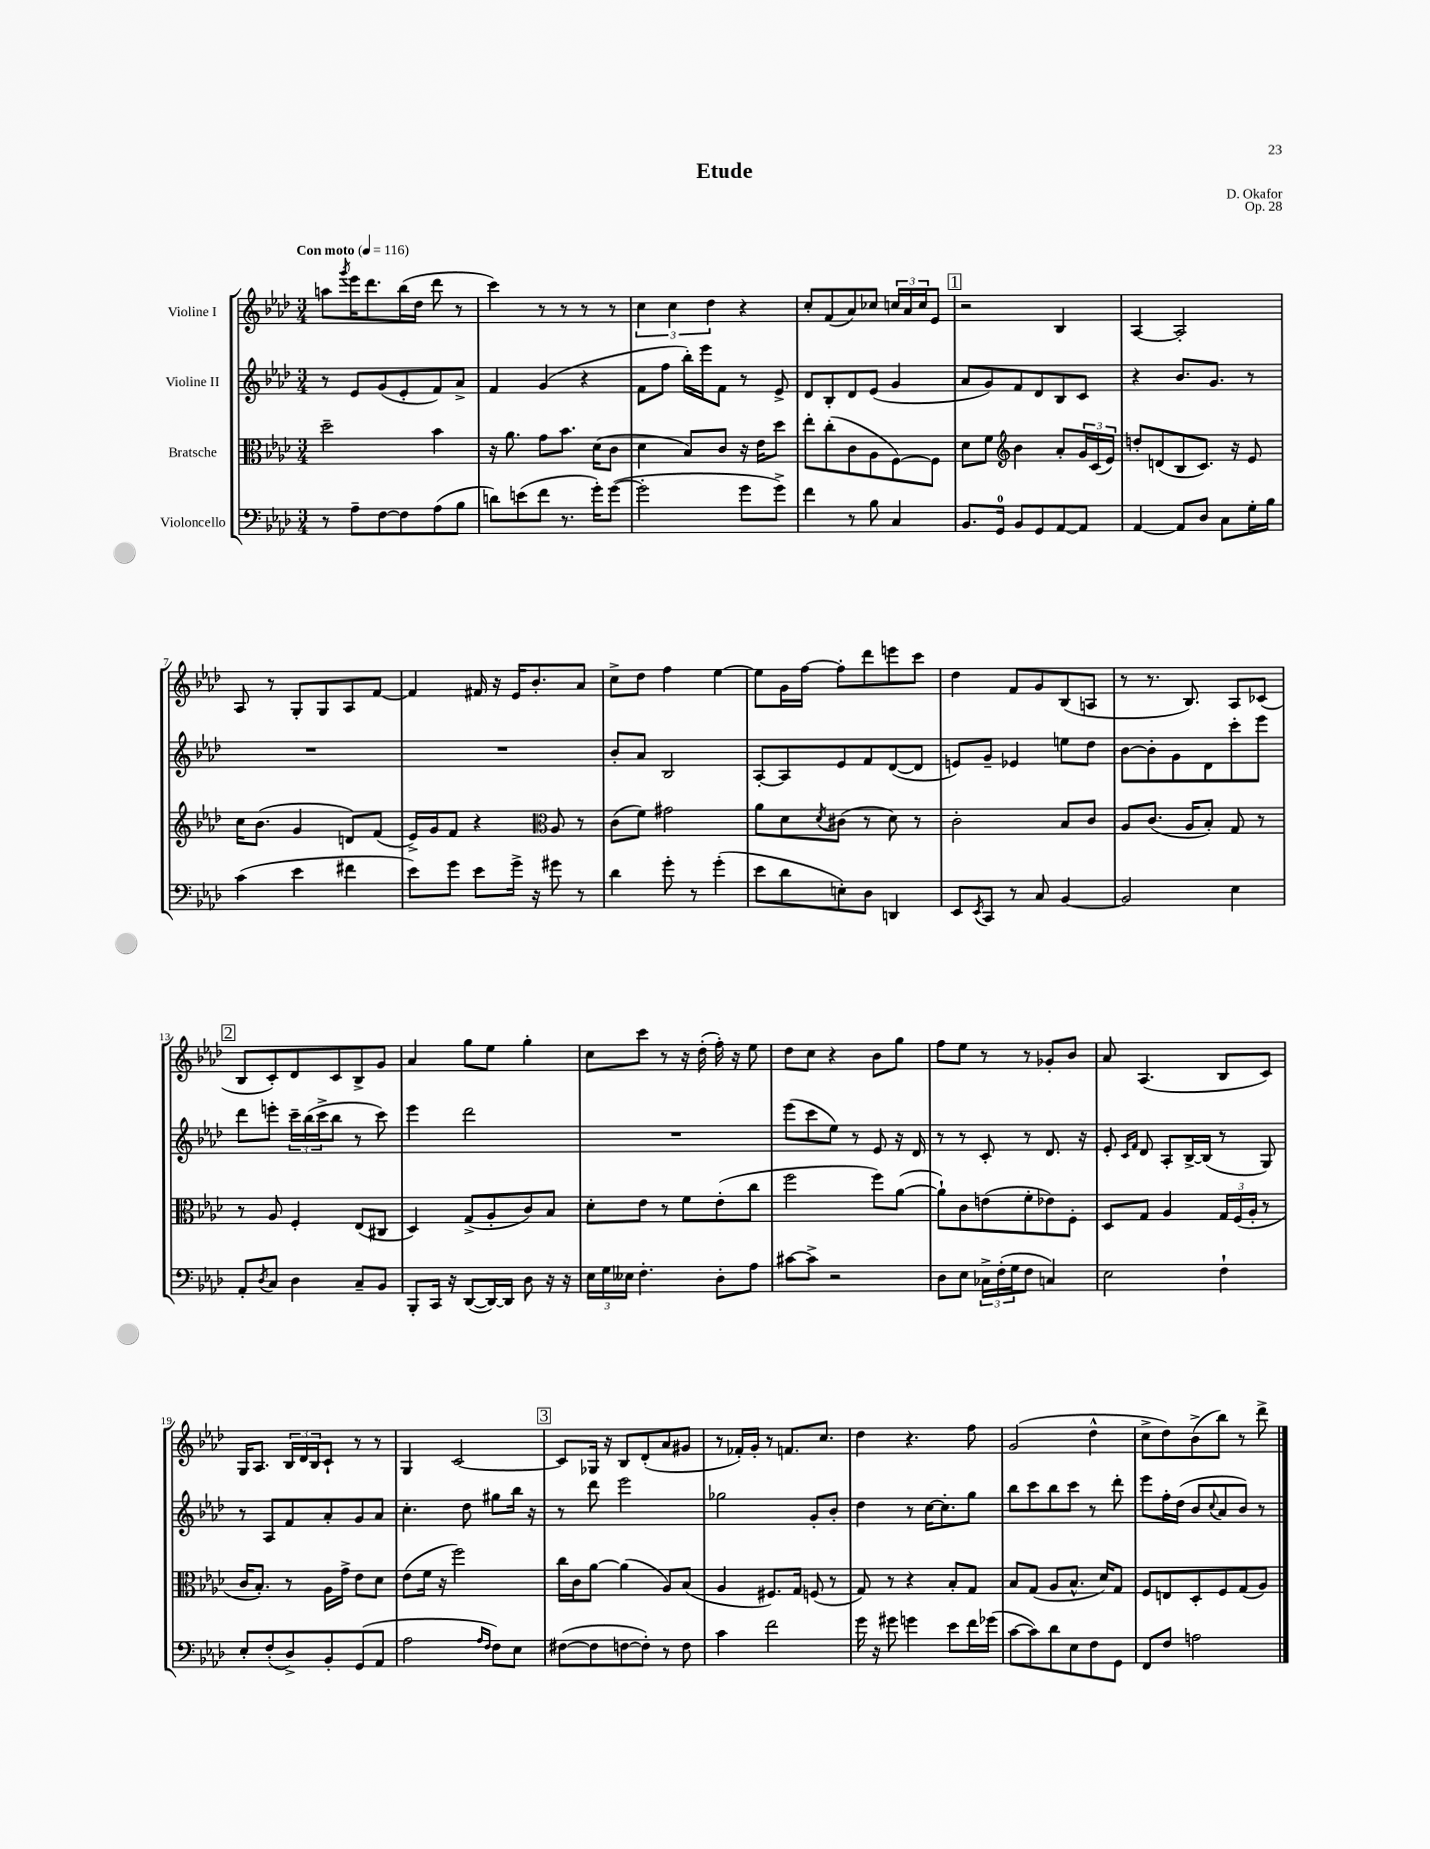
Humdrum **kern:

**kern	**kern	**kern	**kern
*part4	*part3	*part2	*part1
*staff4	*staff3	*staff2	*staff1
*I"Violoncello	*I"Bratsche	*I"Violine II	*I"Violine I
*clefF4	*clefC3	*clefG2	*clefG2
*k[b-e-a-d-]	*k[b-e-a-d-]	*k[b-e-a-d-]	*k[b-e-a-d-]
*M3/4	*M3/4	*M3/4	*M3/4
*MM116	*MM116	*MM116	*MM116
=1	=1	=1	=1
!	!	!	!LO:TX:a:B:t=Con moto
8r	2dd-~\	8r	8aan\L
.	.	.	8qggg/
8A-~\L	.	8e-/L	16eee-\K
.	.	.	8.ddd-\
[8F\	.	(8g/	.
8F\]	.	8e-'/	(16bb-\L
.	.	.	16dd-\JJ
(8A-\	4b-\	8f/)	8ddd-\
8B-\J	.	8a-^/J	8r
=2	=2	=2	=2
8dn\L)	16r	4f/	4ccc\)
.	8.a-\	.	.
(8en\	.	.	.
8f\J	8g\L	(4g/	8r
8.r	8.b-\J	.	8r
.	.	4r	8r
16g'\KL)	(16d-\KL	.	.
([8g\J	8c\J	.	8r
=3	=3	=3	=3
2g'\]	4d-\	8f\L	6cc\
.	.	8ff\J	.
.	.	.	6cc\
.	8B-/L)	16bb-'\LL)	.
.	.	16eee-\J	.
.	.	.	6dd-\
.	8c/J	8f\J	.
8g\L	16r	8r	4r
.	16e-\KL	.	.
8g^\J)	8dd-\J	8e-^/	.
=4	=4	=4	=4
4f\	8ee-'\L	8d-/L	8cc'/L
.	(8cc'\	8B-'/	(8f/
8r	8c\	8d-/	8a-/)
8B-\	8A-\	(8e-/J	8cc-X/J
4C/	[8F\)	4g/	24ccn/LL
.	.	.	24a-/
.	.	.	24cc/J
.	8F\J]	.	8e-/J
!!LO:REH:place=s1:t=1
=5	=5	=5	=5
8.BB-/L	8d-\L	8a-/L	2r
.	8f\J	8g/)	.
16GG/Jk	.	.	.
*	*clefG2	*	*
8BB-/L	4b-\	8f/	.
8GG/	.	8d-/	.
[8AA-/	8a-'/L	8B-/	4B-/
8AA-/J]	24g/L	8c/J	.
.	(24c/	.	.
.	24e-/JJ)	.	.
=6	=6	=6	=6
[4AA-/	8ddn'/L	4r	[4A-/
.	(8dn/	.	.
8AA-/L]	8B-/	8.b-/L	2A-'/]
8D-/J	8.c/J)	.	.
.	.	8.g/J	.
8C\L	.	.	.
.	16r	.	.
16G'\L	8e-/	8r	.
16B-\JJ	.	.	.
!!LO:LB:g=z
=7	=7	=7	=7
(4c\	16cc\KL	2.r	8A-/
.	(8.b-\J	.	.
.	.	.	8r
4e-\	4g/	.	8G'/L
.	.	.	8G/
4f#X\	8dn/L)	.	8A-/
.	(8f/J	.	[8f/J
=8	=8	=8	=8
8e-\L)	16e-^/LL)	2.r	4f/]
.	16g/J	.	.
8g\J	8f/J	.	.
8e-\L	4r	.	16f#X/
.	.	.	16r
16g^\Jk	.	.	16e-/KL
16r	.	.	8.b-'/
*	*clefC3	*	*
8g#X\	8A-/	.	.
8r	8r	.	8a-/J
=9	=9	=9	=9
4d-\	(8c\L	8b-'/L	8cc^\L
.	8f\J)	8a-/J	8dd-\J
8g'\	2g#X\	2B-/	4ff\
8r	.	.	.
(4g'\	.	.	[4ee-\
=10	=10	=10	=10
8e-\L	8a-\L	[8A-'/L	8ee-\L]
8d-\	8d-\	8A-/]	16g\L
.	.	.	[16ff\JJ
.	8qd-/	.	.
8En'\)	(8c#X\J	8e-/	8ff'\L]
8D-\J	8r	8f/	8ddd-\
4DDn/	8d-\)	([8d-/	8eeen\
.	8r	8d-/J]	8ccc\J
=11	=11	=11	=11
8EE-/L	2c'\	8en/L)	4dd-\
8qEE-/	.	.	.
8CC/J	.	8g~/J	.
8r	.	4e-X/	8f/L
8C/	.	.	8g/
[4BB-/	8B-/L	8een\L	(8B-/
.	8c/J	8dd-\J	8An/J
=12	=12	=12	=12
2BB-/]	8A-/L	[8b-\L	8r
.	(8.c/J	8b-'\]	8.r
.	.	8g\	.
.	16A-/KL	.	8.B-/)
.	8B-'/J)	8d-\	.
4E-\	8G/	8ccc'\	8A-/L
.	8r	8eee-\J	(8c-X/J
!!LO:LB:g=z
!!LO:REH:place=s1:t=2
=13	=13	=13	=13
8AA-'/L	8r	8ddd-\L	8B-/L
8qD-/	.	.	.
8C/J	8A-/	8eeen'\J	8c'/)
4D-\	4F'/	24ccc~\LL	8d-/
.	.	(24bb-\	.
.	.	24ccc^\J	.
.	.	8bb-\J	8c/
8C~/L	(8E-/L	8r	8B-^/
8BB-/J	8C#X/J	8ccc\)	8g/J
=14	=14	=14	=14
8BBB-'/L	4D-/)	4eee-\	4a-/
16CC/Jk	.	.	.
16r	.	.	.
([8DD-/L	(8G^/L	2ddd-\	8gg\L
16DD-/L_)	8A-'/	.	8ee-\J
16DD-/JJ]	.	.	.
8D-\	8c/)	.	4gg'\
16r	8B-/J	.	.
16r	.	.	.
=15	=15	=15	=15
24E-\LL	8d-'\L	2.r	8cc\L
24G\	.	.	.
24E--X\JJ	.	.	.
4.F'\	8e-\J	.	8ccc\J
.	8r	.	8r
.	8f\L	.	16r
.	.	.	(16dd-'\
8D-'\L	(8e-'\	.	16ff'\)
.	.	.	16r
8A-\J	8cc\J	.	8ee-\
=16	=16	=16	=16
[8c#X\L	2ff\	(8eee-\L	8dd-\L
8c#^\J]	.	8ccc\	8cc\J
2r	.	8ee-\J)	4r
.	.	8r	.
.	8ff\L)	8e-/	8b-\L
.	([8a-\J	16r	8gg\J
.	.	16d-/	.
=17	=17	=17	=17
8D-\L	8a-`\L])	8r	8ff\L
8E-\J	8c\	8r	8ee-\J
24C-X^\LL	(8en\	8c'/	8r
(24F'\	.	.	.
24G\J	.	.	.
8F\J	8f'\	8r	8r
4Cn/)	8e-X\)	8.d-/	8g-X'/L
.	8F'\J	.	8b-/J
.	.	16r	.
=18	=18	=18	=18
2E-\	8D-/L	8e-'/	8a-/
.	.	16qqc/LL	.
.	.	16qqf/JJ	.
.	8G/J	8d-/	(4.A-/
.	4A-/	8A-'/L	.
.	.	[16B-^/L	.
.	.	(16B-/JJ]	.
4F`\	24G/LL	8r	8B-/L
.	(24F/	.	.
.	24A-'/JJ	.	.
.	8r	8G/)	8c/J)
!!LO:LB:g=z
=19	=19	=19	=19
8E-'/L	16c/KL	8r	16G/KL
.	8.B-'/J)	.	8.A-/J
(8F'/	.	8A-/L	.
8D-^/)	8r	8f/	24B-/LL
.	.	.	24d-/
.	.	.	24B-/J
8BB-'/	16A-\LL	8a-'/	8c`/J
.	16g^\JJ	.	.
(8GG/	8e-\L	8g/	8r
8AA-/J	8d-\J	8a-/J	8r
=20	=20	=20	=20
2A-\	(8e-\L	4.cc'\	4G/
.	16f\Jk	.	.
.	16r	.	.
.	2ff\)	.	[2c/
.	.	8dd-\	.
16qqA-/LL	.	.	.
16qqF/JJ	.	.	.
8F\L)	.	8gg#X\L	.
8E-\J	.	16bb-\Jk	.
.	.	16r	.
!!LO:REH:place=s1:t=3
=21	=21	=21	=21
([8F#X\L	16cc\LL	8r	8c/L]
.	16c\J	.	.
8F#\]	[8a-\J	8ddd-\	16G-X/Jk
.	.	.	16r
[8Fn\	(4a-\]	2eee-\	8B-/L
8F'\J])	.	.	(8d-'/
8r	8A-/L)	.	8a-/
8F\	(8B-/J	.	8g#X/J
=22	=22	=22	=22
4c\	4A-/	2gg-X\	8r
.	.	.	16f-X'/LL)
.	.	.	16g'/JJ
2f\	8.F#X/L)	.	8r
.	.	.	8.fn/L
.	16G/Jk	.	.
.	(8Fn/	8g'/L	.
.	.	.	8.cc/J
.	8r	8b-'/J	.
=23	=23	=23	=23
16g\	8G/)	4dd-\	4dd-\
16r	.	.	.
8g#X\	8r	.	.
4gn\	4r	8r	4.r
.	.	[16cc\KL	.
.	.	8.cc'\]	.
8e-\L	8B-'/L	.	.
16f\L	8G/J	8gg\J	8ff\
(16g-X\JJ	.	.	.
=24	=24	=24	=24
[8c\L	8B-/L	8bb-\L	(2g/
8c\])	(8G/J	8ccc\	.
8d-\	8A-/L	8bb-\	.
8E-\	8.B-^^/J	8ccc\J	.
8F\	.	8r	4dd-^^\
.	16d-/KL)	.	.
8GG\J	8G/J	8ddd-'\	.
=25	=25	=25	=25
8FF/L	8F/L	8eee-\L	8cc^\L
8F/J	8En/	16ff'\L	8dd-\)
.	.	(16dd-\JJ	.
2An\	8D-'/	8b-/L	(8b-^\
.	.	8qqcc/	.
.	8F/	8a-/	8bb-\J)
.	(8G/	8b-/J)	8r
.	8A-/J)	8r	8ddd-^\
==	==	==	==
*-	*-	*-	*-
